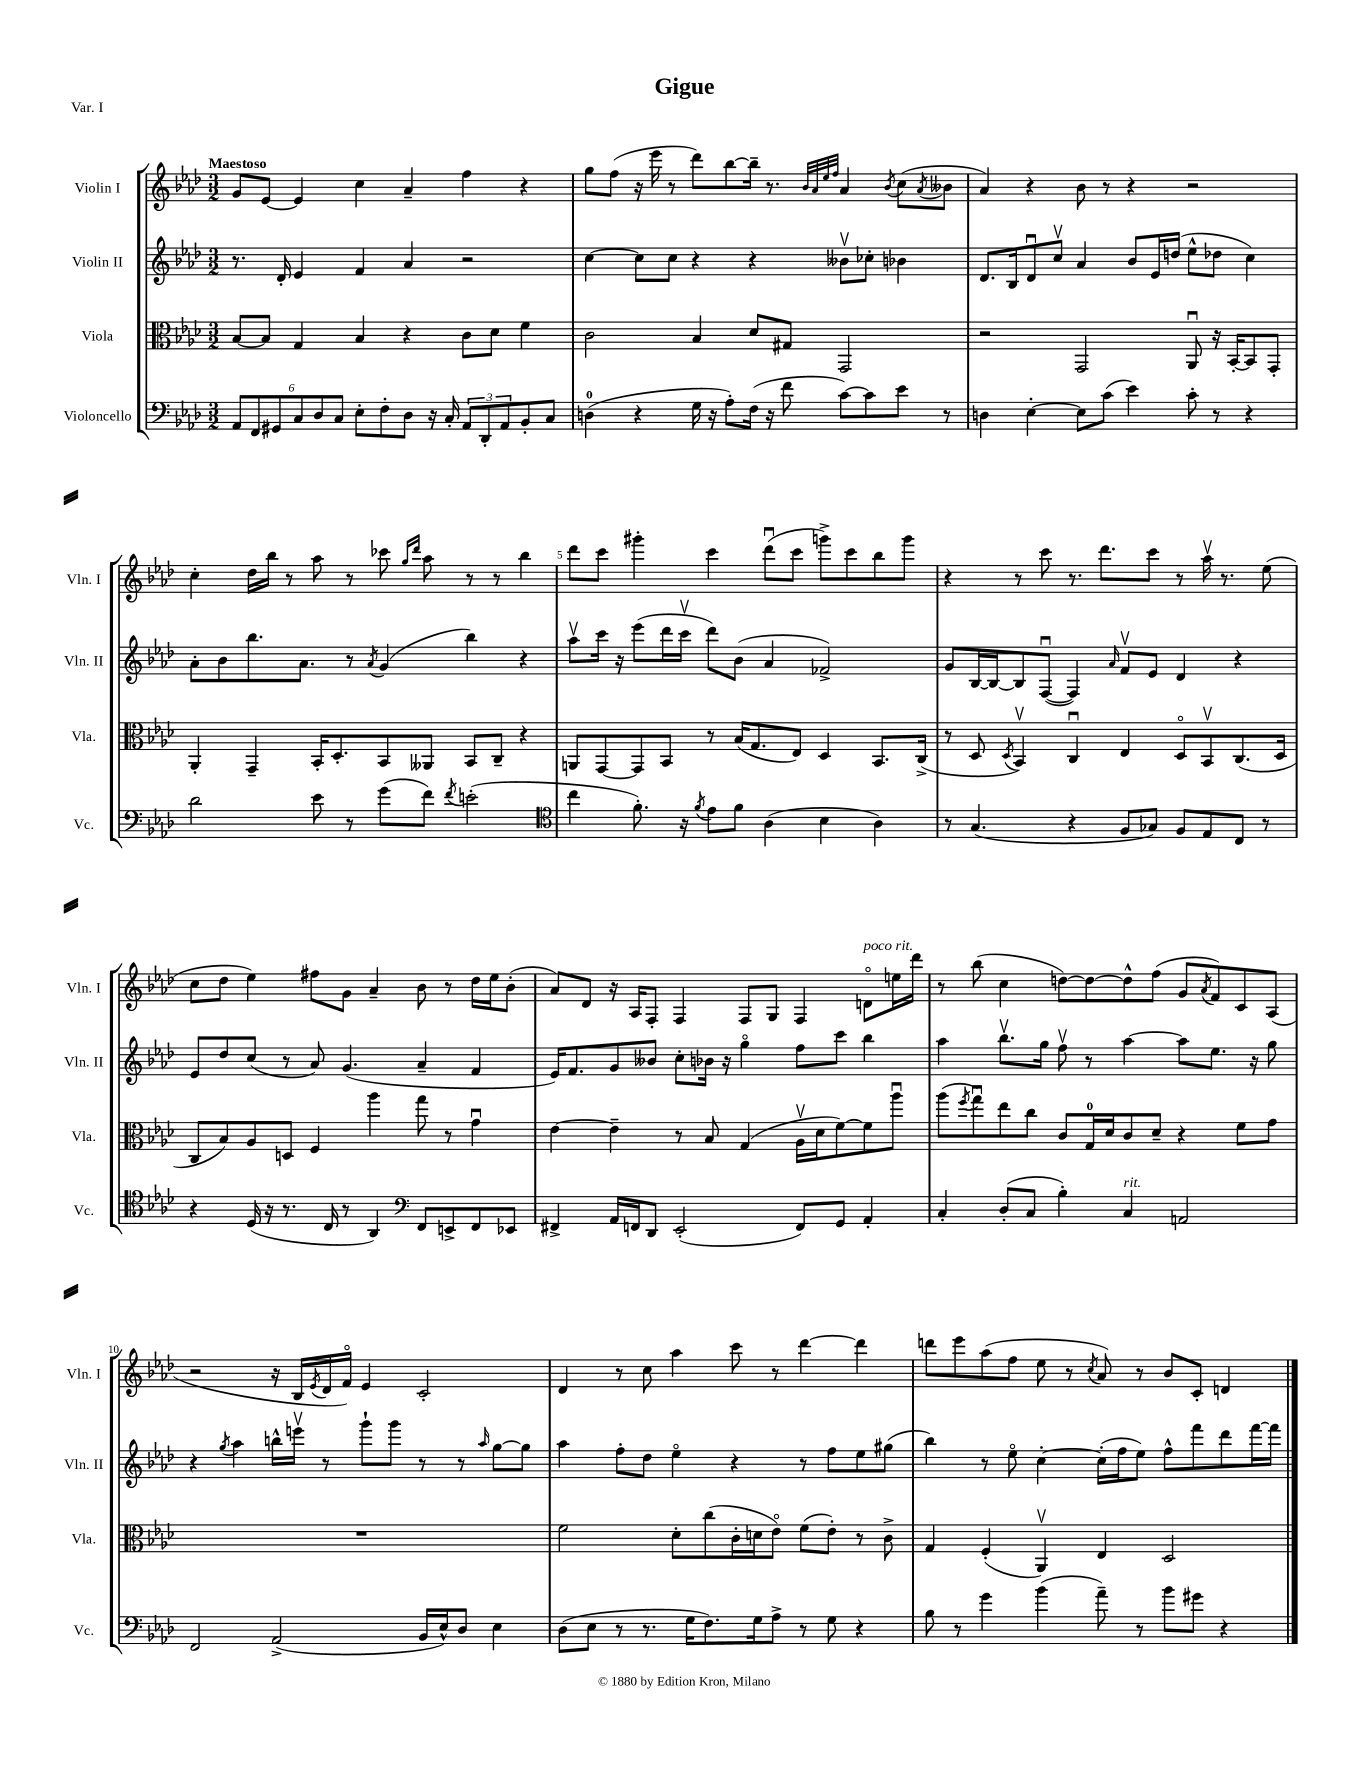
\header { title = "Gigue" piece = "Var. I" }
<<
\new StaffGroup <<
\new Staff = "s0" \with { instrumentName = "Violin I" shortInstrumentName = "Vln. I" } {
    \clef treble \key aes \major \numericTimeSignature \time 3/2 \tempo "Maestoso"
    g'8 ees'8~ ees'4 c''4 aes'4-- f''4 r4 |
    g''8 f''8( r16 ees'''16 r8 des'''8) bes''8~ bes''16-- r8. \grace { bes'32 aes'32 ees''32 f''32 } aes'4 \acciaccatura { bes'8 } c''8( \acciaccatura { aes'8 } beses'8 |
    aes'4) r4 bes'8 r8 r4 r2 |
    c''4-. des''16 bes''16 r8 aes''8 r8 ces'''8 \grace { g''16 des'''16 } aes''8 r8 r8 bes''4 |
    des'''8 c'''8 gis'''4-. c'''4 des'''8\downbow( c'''8 g'''8->) c'''8 bes''8 g'''8 |
    r4 r8 c'''8 r8. des'''8. c'''8 r8 aes''16\upbow r8. ees''8( |
    c''8 des''8 ees''4) fis''8 g'8 aes'4-- bes'8 r8 des''16 ees''16 bes'8-.( |
    aes'8) des'8 r16 aes16 f8-. f4 f8 g8 f4 d'8\flageolet^\markup { \italic "poco rit." } e''16 des'''16 |
    r8 bes''8( c''4 d''8~) d''8~ d''8-^ f''8( g'8 \acciaccatura { aes'8 } f'8) c'8 aes8( |
    r2 r16 bes16 \acciaccatura { ees'8 } des'16 f'16\flageolet) ees'4 c'2-. |
    des'4 r8 c''8 aes''4 c'''8 r8 des'''4~ des'''4 |
    d'''8 ees'''8 aes''8( f''8 ees''8 r8 \acciaccatura { c''8 } aes'8) r8 bes'8 c'8-. d'4 \bar "|." |
}
\new Staff = "s1" \with { instrumentName = "Violin II" shortInstrumentName = "Vln. II" } {
    \clef treble \key aes \major \numericTimeSignature \time 3/2
    r8. des'16-. ees'4 f'4 aes'4 r2 |
    c''4~ c''8 c''8 r4 r4 beses'8\upbow ces''8-. bes'4 |
    des'8. bes16 des'8\downbow c''8\upbow aes'4 bes'8 ees'16 d''16( ees''8-^ des''8 c''4) |
    aes'8-. bes'8 bes''8. aes'8. r8 \acciaccatura { aes'8 } g'4( bes''4) r4 |
    aes''8\upbow c'''16 r16 ees'''8( des'''16 c'''16\upbow des'''8) bes'8( aes'4 fes'2->) |
    g'8 bes16~ bes16~ bes8 f8~\downbow( f4) \grace { aes'16 } f'8\upbow ees'8 des'4 r4 |
    ees'8 des''8 c''8( r8 aes'8) g'4.( aes'4-- f'4 |
    ees'16) f'8. g'8 beses'8 c''8-. bes'16 r16 g''4\flageolet f''8 c'''8 bes''4 |
    aes''4 bes''8.\upbow g''16 f''8\upbow r8 aes''4~ aes''8 ees''8. r16 g''8 |
    r4 \acciaccatura { g''8 } aes''4 b''16-^ e'''16\upbow r8 g'''8-! g'''8 r8 r8 \grace { aes''16 } g''8~ g''8 |
    aes''4 f''8-. des''8 ees''4\flageolet r4 r8 f''8 ees''8 gis''8( |
    bes''4) r8 ees''8\flageolet c''4~-. c''16-.( f''16 ees''8) f''8-^ f'''8 des'''8 f'''16~ f'''16 \bar "|." |
}
\new Staff = "s2" \with { instrumentName = "Viola" shortInstrumentName = "Vla." } {
    \clef alto \key aes \major \numericTimeSignature \time 3/2
    bes8~ bes8 g4 bes4 r4 c'8 des'8 f'4 |
    c'2 bes4 des'8 gis8 g,2 |
    r2 g,2 aes,8\downbow r16 bes,16~-. bes,8 g,8-. |
    aes,4-. g,4-- bes,16-. des8.-. bes,8 aeses,8 bes,8 c8-- r4 |
    a,8 g,8~ g,8 bes,8 r8 bes16( g8. ees8) des4 bes,8. c16->( |
    r8 des8 \acciaccatura { des8 } bes,4\upbow) c4\downbow ees4 des8\flageolet bes,8\upbow c8.( des16 |
    c8 bes8) aes8 d8 f4 aes''4 g''8 r8 g'4\downbow |
    ees'4~ ees'4-- r8 bes8 g4( aes16\upbow des'16 f'8~) f'8 aes''8\downbow |
    aes''8( \acciaccatura { f''8 } g''8\downbow) ees''8 c''8 c'8 g16-0 des'16 c'8 des'8-- r4 f'8 g'8 |
    R1. |
    f'2 des'8-. c''8( c'16-. d'16 ees'8\flageolet) f'8( ees'8-.) r8 c'8-> |
    g4 f4-.( aes,4\upbow) ees4 des2 \bar "|." |
}
\new Staff = "s3" \with { instrumentName = "Violoncello" shortInstrumentName = "Vc." } {
    \clef bass \key aes \major \numericTimeSignature \time 3/2
    \tuplet 6/4 { aes,8 f,8 gis,8 c8 des8 c8 } ees8-. f8-. des8 r16 c16-. \tuplet 3/2 { aes,8 des,8-. aes,8 } bes,8-. c8 |
    d4-0( r4 g16 r16 aes8-.) f16( r16 f'8 c'8~) c'8 ees'8 r8 |
    d4 ees4~-. ees8 c'8( ees'4) c'8-. r8 r4 |
    des'2 ees'8 r8 g'8( f'8) \acciaccatura { f'8 } e'2-.( |
    \clef tenor c''4 f'8.-.) r16 \acciaccatura { f'8 } ees'8 f'8 aes4( bes4 aes4) |
    r8 g4.( r4 f8 ges8) f8 ees8 c8 r8 |
    r4 des16( r16 r8. c16 r8 aes,4) \clef bass f,8 e,8-> f,8 ees,8 |
    fis,4-> aes,16 f,16 des,8 ees,2-.( f,8) g,8 aes,4-. |
    c4-. des8-.( c8 bes4-.) c4^\markup { \italic "rit." } a,2 |
    f,2 aes,2->( bes,16 ees16-^) des8 ees4 |
    des8( ees8 r8 r8. g16 f8.) g16 aes8-> r8 g8 r4 |
    bes8 r8 g'4 bes'4( aes'8--) r8 bes'8 gis'8 r4 \bar "|." |
}
>>
>>
\layout { \context { \Score \override BarNumber.break-visibility = ##(#f #t #t) barNumberVisibility = #(every-nth-bar-number-visible 5) } }
